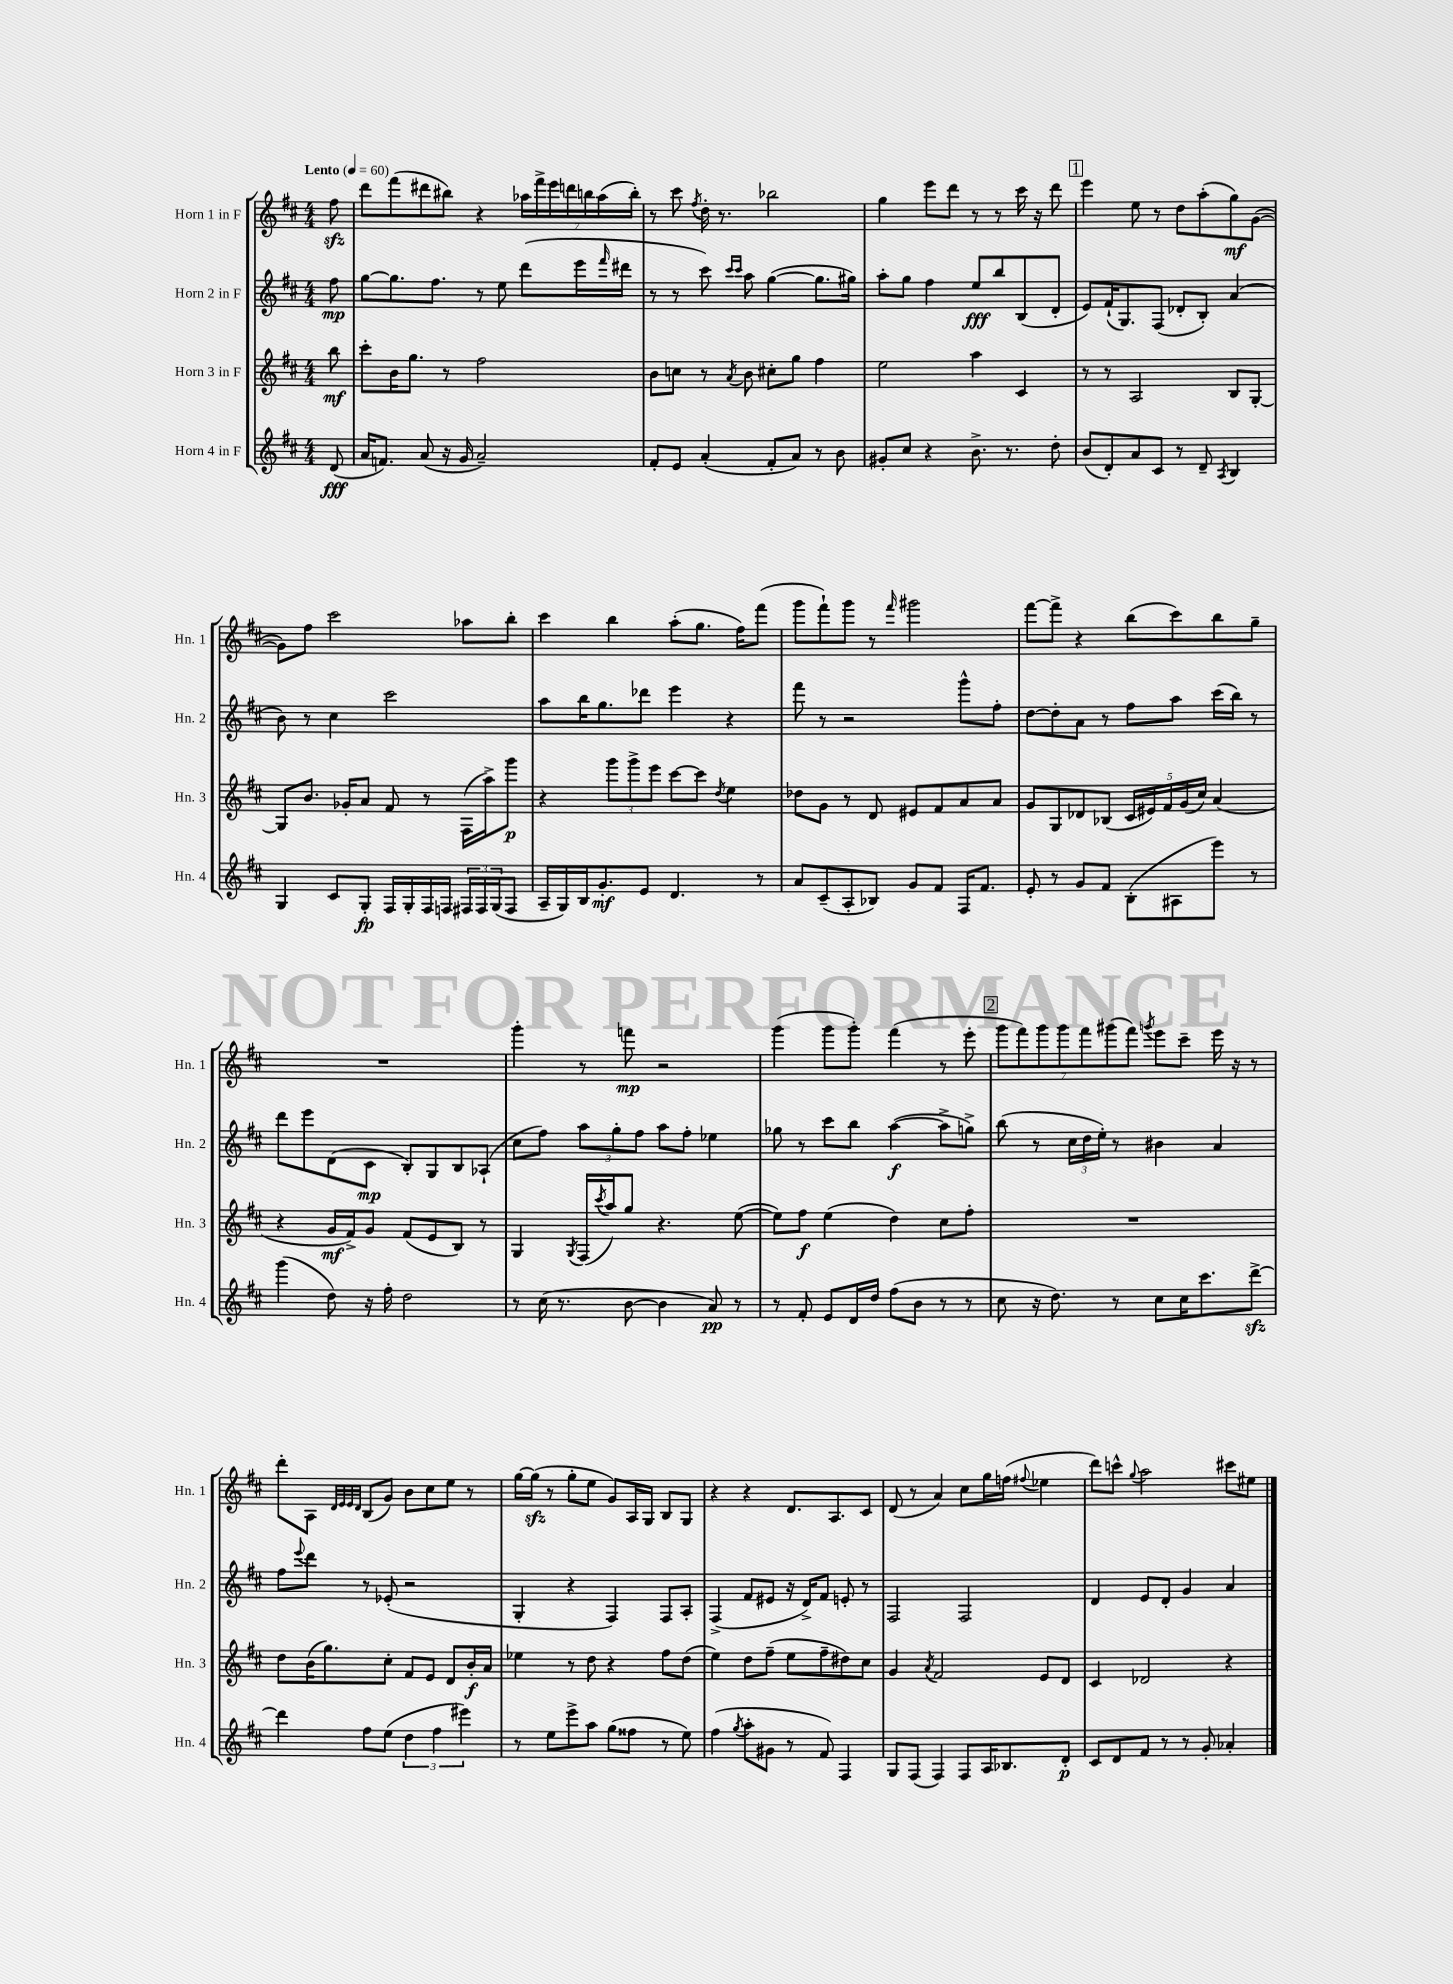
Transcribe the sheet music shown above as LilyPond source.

<<
\new StaffGroup <<
\new Staff = "s0" \with { instrumentName = "Horn 1 in F" shortInstrumentName = "Hn. 1" } {
    \clef treble \key d \major \numericTimeSignature \time 4/4 \partial 8 \tempo "Lento" 4 = 60
    fis''8\sfz |
    d'''8 fis'''8( dis'''8 bis''8) r4 \tuplet 7/4 { aes''16 fis'''16-> e'''16 d'''16 b''16 aes''16( b''16-.) } |
    r8 cis'''8 \acciaccatura { fis''8 } d''16-. r8. bes''2 |
    g''4 e'''8 d'''8 r8 r8 cis'''16 r16 d'''8 |
    \mark \markup { \box "1" } e'''4 e''8 r8 d''8 a''8-.( g''8\mf) g'8~( |
    g'8) fis''8 cis'''2 aes''8 b''8-. |
    cis'''4 b''4 a''8-.( g''8. fis''16) fis'''8( |
    g'''8 fis'''8-!) g'''8 r8 \grace { fis'''16 } gis'''2 |
    fis'''8~ fis'''8-> r4 b''8( cis'''8) b''8 g''8-- |
    R1 |
    g'''4-. r8 f'''8\mp r2 |
    g'''4( g'''8 g'''8-.) fis'''4( r8 e'''8-. |
    \mark \markup { \box "2" } \tuplet 7/4 { g'''8 fis'''8) g'''8 g'''8 fis'''8 gis'''8( fis'''8) } \acciaccatura { g'''8 } e'''8 cis'''8-- e'''16 r16 r8 |
    d'''8-. a8 \grace { d'32 e'32 e'32 d'32 } b8( g'8) b'8 cis''8 e''8 r8 |
    g''16~ g''16\sfz( r8 g''8-. e''8 g'8) a16 g16 b8 g8 |
    r4 r4 d'8. a8. cis'8 |
    d'8( r8 a'4) cis''8 g''16 f''16( \appoggiatura { fis''8 } ees''4 |
    d'''8) c'''8-^ \appoggiatura { g''8 } a''2 cis'''8 eis''8 \bar "|." |
}
\new Staff = "s1" \with { instrumentName = "Horn 2 in F" shortInstrumentName = "Hn. 2" } {
    \clef treble \key d \major \numericTimeSignature \time 4/4 \partial 8
    fis''8\mp |
    g''8~ g''8. fis''8. r8 e''8 d'''8( e'''16 \grace { fis'''16 } dis'''16 |
    r8 r8 cis'''8) \grace { cis'''16 cis'''16 } a''8 g''4~( g''8. gis''16) |
    a''8-. g''8 fis''4 e''8\fff b''8 b8( d'8-. |
    \mark \markup { \box "1" } e'8) fis'16-!( g8.) fis8( des'8-. b8-.) a'4( |
    b'8) r8 cis''4 cis'''2 |
    a''8 b''16 g''8. des'''8 e'''4 r4 |
    fis'''8 r8 r2 g'''8-^ fis''8-. |
    d''8~ d''8-. a'8 r8 fis''8 a''8 cis'''16( b''16) r8 |
    d'''8 e'''8 d'8( cis'8\mp b8-.) g8 b8 aes8-!( |
    cis''8 fis''8) \tuplet 3/2 { a''8 g''8-. fis''8 } a''8 fis''8-. ees''4 |
    ges''8 r8 cis'''8 b''8 a''4~\f( a''8-> g''8->) |
    \mark \markup { \box "2" } b''8( r8 \tuplet 3/2 { cis''16 d''16 e''16-.) } r8 bis'4 a'4 |
    fis''8 \appoggiatura { e'''8 } d'''8 r8 ees'8-.( r2 |
    g4-. r4 fis4) fis8 a8-. |
    fis4->( fis'8 eis'8 r16 d'16->) fis'8 e'8-. r8 |
    fis2 fis2 |
    d'4 e'8 d'8-. g'4 a'4 \bar "|." |
}
\new Staff = "s2" \with { instrumentName = "Horn 3 in F" shortInstrumentName = "Hn. 3" } {
    \clef treble \key d \major \numericTimeSignature \time 4/4 \partial 8
    b''8\mf |
    cis'''8-. b'16 g''8. r8 fis''2 |
    b'8 c''8 r8 \acciaccatura { a'8 } b'8 cis''8-. g''8 fis''4 |
    e''2 a''4 cis'4 |
    \mark \markup { \box "1" } r8 r8 a2 b8 g8~-. |
    g8 b'8. ges'16-. a'8 fis'8 r8 fis16( a''16->) g'''8\p |
    r4 \tuplet 3/2 { g'''8 g'''8-> e'''8 } cis'''8~ cis'''8 \acciaccatura { d''8 } e''4 |
    des''8 g'8 r8 d'8 eis'8 fis'8 a'8 a'8 |
    g'8 g8 des'8 bes8( \tuplet 5/4 { cis'16 eis'16) fis'16 g'16( cis''16) } a'4( |
    r4 g'16\mf fis'16->) g'8 fis'8( e'8 b8) r8 |
    g4 \acciaccatura { g8 } fis16( \acciaccatura { cis'''8 } a''16) g''8 r4. e''8~( |
    e''8) fis''8\f e''4( d''4) cis''8 fis''8-. |
    \mark \markup { \box "2" } R1 |
    d''8 b'16( g''8.) cis''8-. fis'8 e'8 d'8 b'16-.\f a'16 |
    ees''4 r8 d''8 r4 fis''8 d''8( |
    e''4) d''8 fis''8--( e''8 fis''8-- dis''8) cis''8 |
    g'4 \acciaccatura { a'8 } fis'2 e'8 d'8 |
    cis'4 des'2 r4 \bar "|." |
}
\new Staff = "s3" \with { instrumentName = "Horn 4 in F" shortInstrumentName = "Hn. 4" } {
    \clef treble \key d \major \numericTimeSignature \time 4/4 \partial 8
    d'8\fff( |
    a'16 f'8.) a'8( r16 g'16 a'2--) |
    fis'8-. e'8 a'4-.( fis'8-. a'8) r8 b'8 |
    gis'8-. cis''8 r4 b'8.-> r8. d''8-. |
    \mark \markup { \box "1" } b'8( d'8-.) a'8 cis'8 r8 d'8-- \acciaccatura { a8 } b4 |
    g4 cis'8 g8-.\fp fis16 g16-. fis16 f16 \tuplet 3/2 { fis16 fis16 g16( } fis8 |
    a16-- g16) b16 g'8.-.\mf e'8 d'4. r8 |
    a'8 cis'8--( a8-. bes8) g'8 fis'8 fis16 fis'8. |
    e'8-. r8 g'8 fis'8 b8-.( ais8 e'''8) r8 |
    g'''4( d''8) r16 fis''16-. d''2 |
    r8 cis''16( r8. b'8~ b'4 a'8\pp) r8 |
    r8 fis'8-. e'8 d'16 d''16 fis''8( b'8 r8 r8 |
    \mark \markup { \box "2" } cis''8 r16 d''8.) r8 cis''8 cis''16 cis'''8. d'''8~->\sfz |
    d'''4 fis''8 e''8( \tuplet 3/2 { d''4 fis''4 eis'''4) } |
    r8 e''8 e'''8-> a''8 g''8( fisis''8 r8 e''8) |
    fis''4( \acciaccatura { g''8 } a''8-. gis'8 r8 fis'8) fis4 |
    g8 fis8( fis4) fis8 a16 bes8. d'8-.\p |
    cis'8 d'8 fis'8 r8 r8 g'8-. aes'4-. \bar "|." |
}
>>
>>
\layout { \context { \Score \remove "Bar_number_engraver" } }
